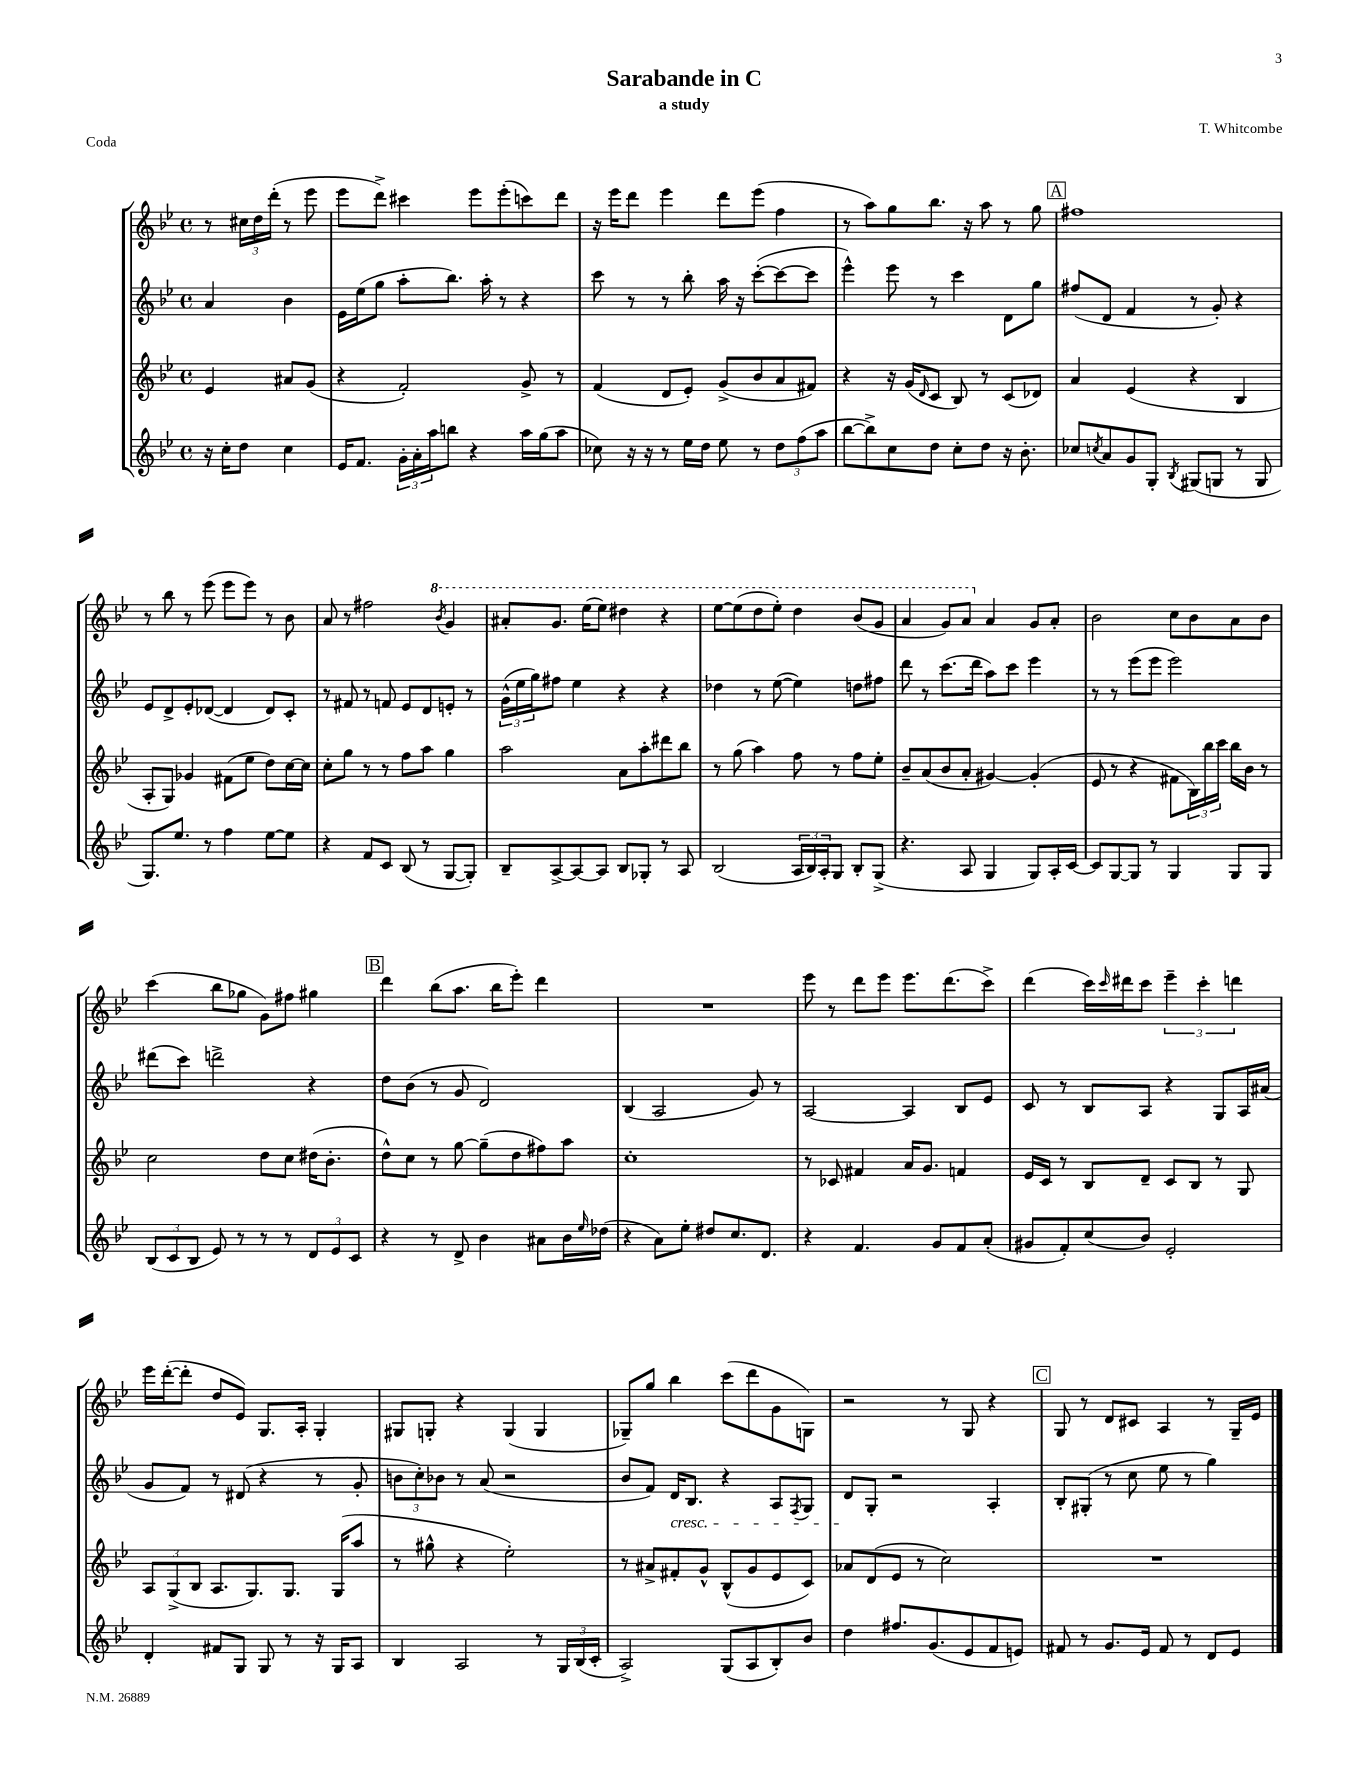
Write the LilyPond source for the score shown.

\header { title = "Sarabande in C" composer = "T. Whitcombe" subtitle = "a study" piece = "Coda" }
<<
\new StaffGroup <<
\new Staff = "s0" {
    \clef treble \key bes \major \defaultTimeSignature \time 4/4 \partial 2
    r8 \tuplet 3/2 { cis''16 d''16 d'''16-.( } r8 ees'''8 |
    ees'''8 d'''8->) cis'''4 ees'''8 ees'''8-.( c'''8) d'''8 |
    r16 ees'''16 d'''8 ees'''4 d'''8 ees'''8( f''4 |
    r8 a''8) g''8 bes''8. r16 a''8 r8 g''8 |
    \mark \markup { \box "A" } fis''1 |
    r8 bes''8 r8 ees'''8( ees'''8 ees'''8) r8 bes'8 |
    a'8 r8 fis''2 \ottava #1 \acciaccatura { bes''8 } g''4 |
    ais''8-. g''8. ees'''16( ees'''8) dis'''4 r4 |
    ees'''8~ ees'''8( d'''8 ees'''8-.) d'''4 bes''8( g''8 |
    a''4 g''8) a''8 \ottava #0 a'4 g'8 a'8-. |
    bes'2 c''8 bes'8 a'8 bes'8 |
    c'''4( bes''8 ges''8 g'8) fis''8 gis''4 |
    \mark \markup { \box "B" } d'''4 bes''8( a''8. bes''16 ees'''8-.) d'''4 |
    R1 |
    ees'''8 r8 d'''8 ees'''8 ees'''8. d'''8.( c'''8->) |
    d'''4( c'''16) \grace { c'''16 } dis'''16 c'''8 \tuplet 3/2 { ees'''4-- c'''4-. d'''4 } |
    ees'''16 d'''16~-.( d'''8-. d''8 ees'8) g8. a16-. g4-. |
    gis8 g8-. r4 g4( g4 |
    ges8--) g''8 bes''4 c'''8( d'''8 g'8 g8) |
    r2 r8 g8 r4 |
    \mark \markup { \box "C" } g8 r8 d'8 cis'8 a4 r8 g16-- ees'16 \bar "|." |
}
\new Staff = "s1" {
    \clef treble \key bes \major \defaultTimeSignature \time 4/4 \partial 2
    a'4 bes'4 |
    ees'16 ees''16( g''8 a''8-. bes''8.) a''16-. r8 r4 |
    c'''8 r8 r8 bes''8-. a''16 r16 c'''8~-.( c'''8~ c'''8 |
    ees'''4-^) ees'''8 r8 c'''4 d'8 g''8 |
    \mark \markup { \box "A" } fis''8( d'8 f'4 r8 g'8-.) r4 |
    ees'8 d'8-> ees'8-. des'8~( des'4 des'8) c'8-. |
    r8 fis'8 r8 f'8 ees'8 d'8 e'8-. r8 |
    \tuplet 3/2 { g'16-^( ees''16 g''16) } fis''8 ees''4 r4 r4 |
    des''4 r8 ees''8~( ees''4) d''8 fis''8 |
    d'''8 r8 c'''8.( d'''16 a''8) c'''8 ees'''4 |
    r8 r8 ees'''8( ees'''8 ees'''2) |
    dis'''8( c'''8) d'''2-> r4 |
    \mark \markup { \box "B" } d''8 bes'8( r8 g'8 d'2) |
    bes4( a2 g'8) r8 |
    a2~ a4 bes8 ees'8 |
    c'8 r8 bes8 a8 r4 g8 a16 ais'16( |
    g'8 f'8) r8 dis'8( r4 r8 g'8-. |
    \tuplet 3/2 { b'8 c''8-.) bes'8 } r8 a'8( r2 |
    bes'8 f'8) d'16\cresc bes8. r4 a8 \acciaccatura { f8 } g8 |
    d'8\! g8-. r2 a4-. |
    \mark \markup { \box "C" } bes8-. gis8-.( r8 c''8 ees''8 r8 g''4) \bar "|." |
}
\new Staff = "s2" {
    \clef treble \key bes \major \defaultTimeSignature \time 4/4 \partial 2
    ees'4 ais'8 g'8( |
    r4 f'2-.) g'8-> r8 |
    f'4( d'8 ees'8-.) g'8->( bes'8 a'8 fis'8) |
    r4 r16 g'16( \grace { d'16 } c'8 bes8) r8 c'8( des'8) |
    \mark \markup { \box "A" } a'4 ees'4( r4 bes4 |
    a8-. g8) ges'4 fis'8( ees''8 d''8) c''16~ c''16 |
    c''8-. g''8 r8 r8 f''8 a''8 g''4 |
    a''2 a'8 a''8-. dis'''8 bes''8 |
    r8 g''8( a''4) f''8 r8 f''8 ees''8-. |
    bes'8-- a'8( bes'8 a'8-. gis'4~) gis'4-.( |
    ees'8 r8 r4 fis'8 \tuplet 3/2 { bes16) bes''16 c'''16 } bes''16 bes'16 r8 |
    c''2 d''8 c''8 dis''16( bes'8.-. |
    \mark \markup { \box "B" } d''8-^) c''8 r8 g''8~ g''8--( d''8 fis''8) a''8 |
    c''1-. |
    r8 ces'8 fis'4 a'16 g'8. f'4 |
    ees'16 c'16 r8 bes8 d'8-- c'8 bes8 r8 g8 |
    \tuplet 3/2 { a8 g8->( bes8 } a8. g8.) g8. g16( a''8 |
    r8 gis''8-^ r4 ees''2-.) |
    r8 ais'8-> fis'8-. g'8-^ bes8-^( g'8 ees'8 c'8) |
    aes'8 d'8( ees'8 r8 c''2) |
    \mark \markup { \box "C" } R1 \bar "|." |
}
\new Staff = "s3" {
    \clef treble \key bes \major \defaultTimeSignature \time 4/4 \partial 2
    r16 c''16-. d''8 c''4 |
    ees'16 f'8. \tuplet 3/2 { g'16-. a'16-. a''16 } b''8 r4 a''16 g''16( a''8 |
    ces''8) r16 r16 r8 ees''16 d''16 ees''8 r8 \tuplet 3/2 { d''8 f''8( a''8 } |
    bes''8~ bes''8->) c''8 d''8 c''8-. d''8 r16 bes'8.-. |
    \mark \markup { \box "A" } ces''8 \acciaccatura { c''8 } a'8 g'8 g8-. \acciaccatura { bes8 } gis8( g8 r8 g8 |
    g8.) ees''8. r8 f''4 ees''8~ ees''8 |
    r4 f'8 c'8 bes8( r8 g8~ g8-.) |
    bes8-- a8~-> a8~ a8 bes8 ges8-. r8 a8 |
    bes2( \tuplet 3/2 { a16 bes16) a16-. } g8 bes8-. g8->( |
    r4. a8 g4 g8) a16-. c'16~ |
    c'8 g8~ g8 r8 g4 g8 g8 |
    \tuplet 3/2 { bes8( c'8 bes8 } ees'8) r8 r8 r8 \tuplet 3/2 { d'8 ees'8 c'8 } |
    \mark \markup { \box "B" } r4 r8 d'8-> bes'4 ais'8 bes'16 \grace { ees''16 } des''16( |
    r4 a'8) ees''8-. dis''8 c''8. d'8. |
    r4 f'4. g'8 f'8 a'8-.( |
    gis'8 f'8-.) c''8( bes'8) ees'2-. |
    d'4-. fis'8 g8 g8 r8 r16 g16 a8 |
    bes4 a2 r8 \tuplet 3/2 { g16 bes16( c'16-. } |
    a2->) g8( a8 bes8-.) bes'8 |
    d''4 fis''8. g'8.( ees'8 f'8 e'8) |
    \mark \markup { \box "C" } fis'8 r8 g'8. ees'16 fis'8 r8 d'8 ees'8 \bar "|." |
}
>>
>>
\layout { \context { \Score \remove "Bar_number_engraver" } }
